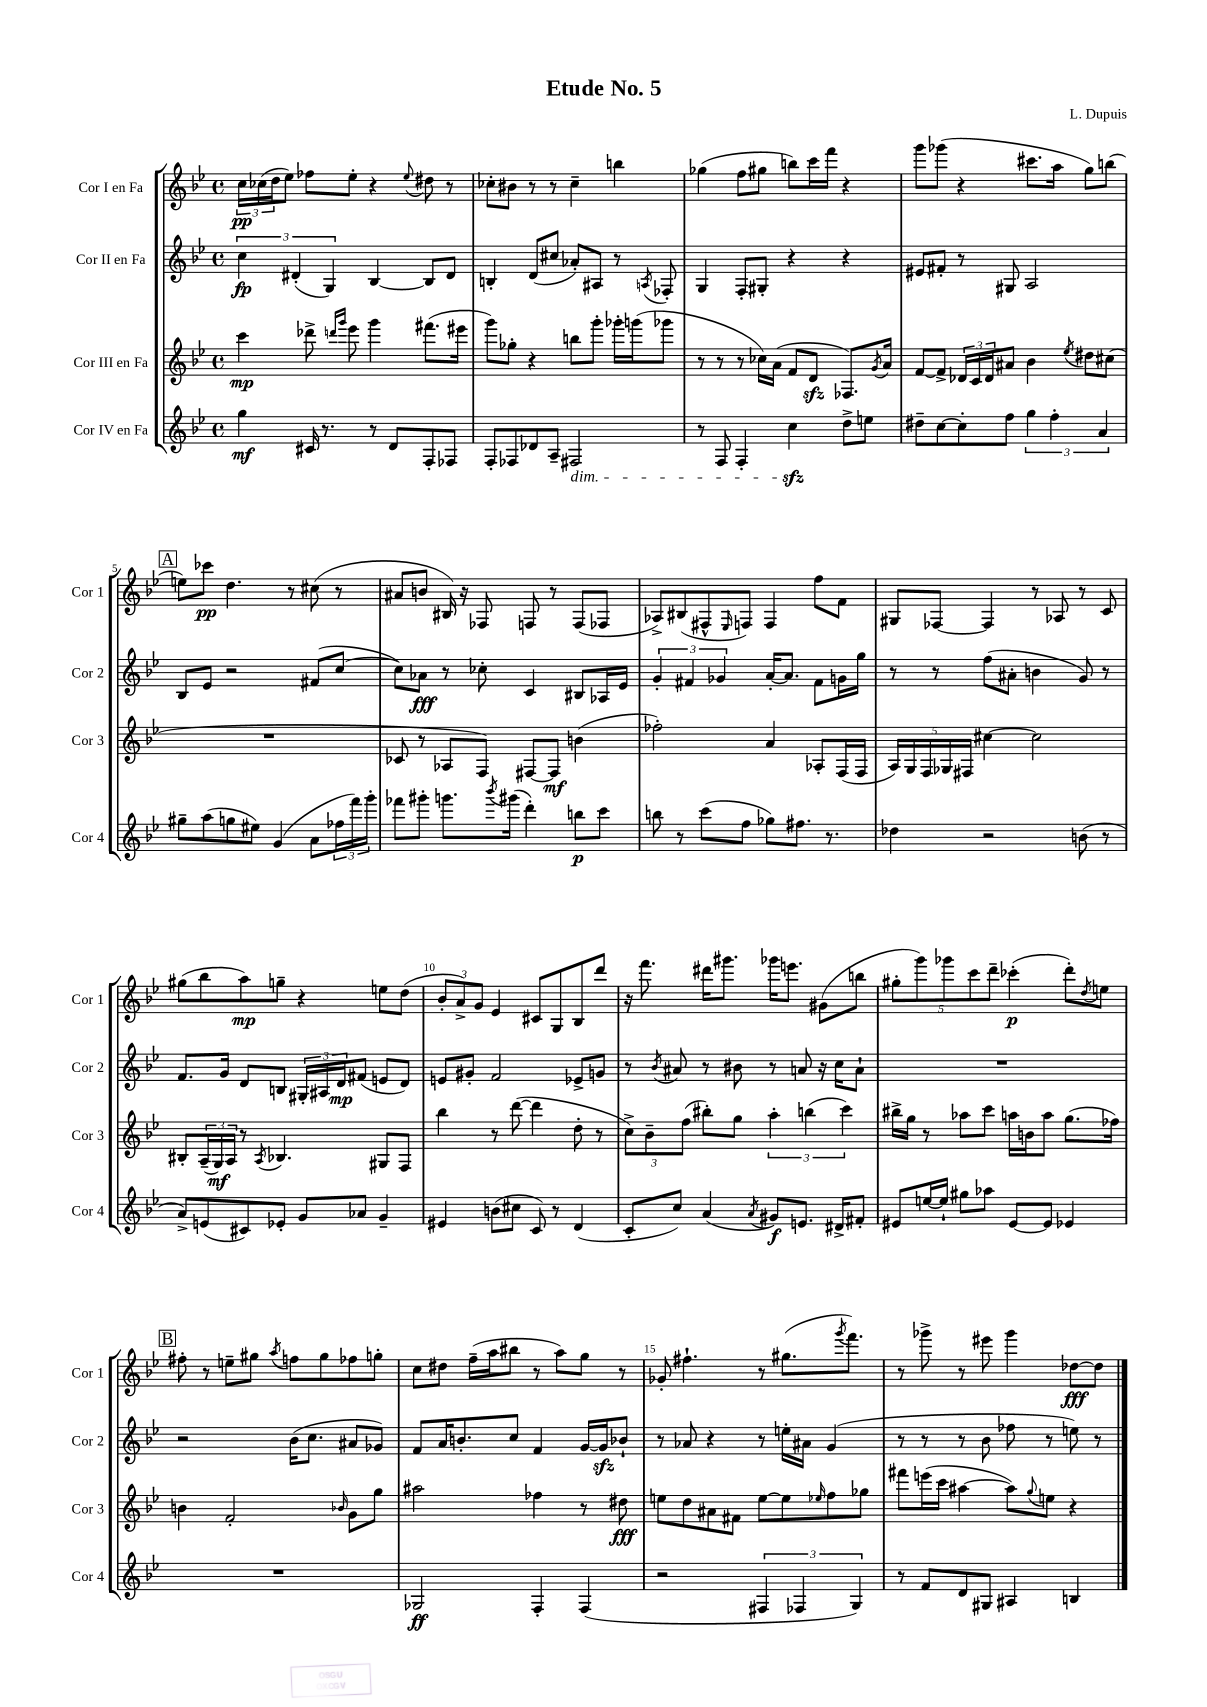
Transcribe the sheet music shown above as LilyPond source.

\header { title = "Etude No. 5" composer = "L. Dupuis" }
<<
\new StaffGroup <<
\new Staff = "s0" \with { instrumentName = "Cor I en Fa" shortInstrumentName = "Cor 1" } {
    \clef treble \key bes \major \defaultTimeSignature \time 4/4
    \tuplet 3/2 { c''16\pp ces''16( d''16 } ees''8) fes''8 ees''8-. r4 \appoggiatura { ees''8 } dis''8 r8 |
    ces''8-. bis'8 r8 r8 ces''4-- b''4 |
    ges''4( f''8 gis''8 b''8) c'''16 f'''16 r4 |
    g'''8 ges'''8( r4 cis'''8. a''16 g''8) b''8( |
    \mark \markup { \box "A" } e''8) ces'''8\pp d''4. r8 cis''8( r8 |
    ais'8 b'8 bis16) r16 fes8 f8 r8 f8( fes8 |
    aes8->) bis8( fis8-^ \grace { ees16 } f8) f4 f''8 f'8 |
    gis8 fes8~ fes4 r8 aes8 r8 c'8 |
    gis''8( bes''8 a''8\mp) g''8-- r4 e''8 d''8( |
    \tuplet 3/2 { bes'8-. a'8->) g'8 } ees'4 cis'8 g8 bes8 d'''8 |
    r16 f'''8. dis'''16 gis'''8. ges'''16 e'''8. gis'8( b''8 |
    \tuplet 5/4 { gis''8-. g'''8) ges'''8 c'''8 d'''8-- } ces'''4-.\p( d'''8-.) \acciaccatura { d''8 } e''8 |
    \mark \markup { \box "B" } fis''8-. r8 e''8-- gis''8 \acciaccatura { a''8 } f''8 gis''8 fes''8 g''8-. |
    c''8 dis''8 f''16--( a''16 bis''8 r8 a''8) g''8 r8 |
    ges'8-. fis''4.-! r8 gis''8.( \acciaccatura { g'''8 } f'''8.) |
    r8 ges'''8-> r8 eis'''8 ges'''4 des''8~\fff des''8 \bar "|." |
}
\new Staff = "s1" \with { instrumentName = "Cor II en Fa" shortInstrumentName = "Cor 2" } {
    \clef treble \key bes \major \defaultTimeSignature \time 4/4
    \tuplet 3/2 { c''4\fp dis'4-.( g4) } bes4~ bes8 dis'8 |
    b4-. d'8( cis''8 aes'8-.) ais8 r8 \acciaccatura { a8 } fes8-. |
    g4 f8-. gis8-. r4 r4 |
    eis'8 fis'8-. r8 gis8 a2 |
    \mark \markup { \box "A" } bes8 ees'8 r2 fis'8( c''8~ |
    c''8) aes'8\fff r8 ces''8-. c'4 bis8 aes16 ees'16 |
    \tuplet 3/2 { g'4-. fis'4 ges'4 } a'16~-. a'8. fis'8 g'16 g''16 |
    r8 r8 f''8( ais'8-. b'4 g'8) r8 |
    f'8. g'16 d'8 b8 \tuplet 3/2 { gis16-. ais16 d'16\mp } fis'8( e'8 d'8) |
    e'8 gis'8-. f'2 ees'8-> g'8 |
    r8 \acciaccatura { bes'8 } ais'8 r8 bis'8 r8 a'8 r16 c''16 a'8-! |
    R1 |
    \mark \markup { \box "B" } r2 bes'16( c''8. ais'8 ges'8) |
    f'8 a'16 b'8.-. c''8 f'4 g'16~ g'16\sfz bes'8-! |
    r8 aes'8 r4 r8 e''16-. ais'16 g'4( |
    r8 r8 r8 bes'8 fes''8 r8 e''8) r8 \bar "|." |
}
\new Staff = "s2" \with { instrumentName = "Cor III en Fa" shortInstrumentName = "Cor 3" } {
    \clef treble \key bes \major \defaultTimeSignature \time 4/4
    c'''4\mp des'''8-> \grace { d'''16 g'''16 } ees'''8 g'''4 fis'''8.( eis'''16 |
    g'''8) ges''8-. r4 b''8 g'''8-. ges'''16-. g'''16( ges'''8 |
    r8 r8 r8 ces''16) a'16( f'8 d'8\sfz fes8.) \acciaccatura { g'8 } a'16 |
    f'8~ f'8-> \tuplet 3/2 { des'16 c'16 des'16 } ais'8 bes'4 \acciaccatura { ees''8 } dis''8 cis''8( |
    \mark \markup { \box "A" } R1 |
    ces'8 r8 aes8 f8) fis8~ fis8\mf b'4( |
    fes''2-.) a'4 aes8-. f16( f16 |
    \tuplet 5/4 { a16) g16 f16 ges16 fis16 } cis''4~ cis''2 |
    bis8-. \tuplet 3/2 { a16--( g16\mf) a16 } r8 \acciaccatura { a8 } bes4. gis8 f8 |
    bes''4 r8 d'''8~( d'''4 d''8-. r8 |
    \tuplet 3/2 { c''8->) bes'8-- f''8( } bis''8-.) g''8 \tuplet 3/2 { a''4-. b''4( c'''4) } |
    bis''16-> g''16 r8 aes''8 c'''8 a''16 b'16 a''8 g''8.( fes''16) |
    \mark \markup { \box "B" } b'4 f'2-. \grace { bes'16 } g'8 g''8 |
    ais''2 fes''4 r8 dis''8\fff |
    e''8 d''8 ais'8 fis'8 e''8~ e''8 \grace { ees''16 } f''8 ges''8 |
    fis'''8 e'''16( c'''16 ais''4~ ais''8) \appoggiatura { g''8 } e''8 r4 \bar "|." |
}
\new Staff = "s3" \with { instrumentName = "Cor IV en Fa" shortInstrumentName = "Cor 4" } {
    \clef treble \key bes \major \defaultTimeSignature \time 4/4
    g''4\mf cis'16 r8. r8 d'8 f8-. fes8 |
    f8-. fes8 des'8 a8-- fis2\dim |
    r8 f8 f4-. c''4\sfz\! d''8-> e''8 |
    dis''8-- c''8~ c''8-. f''8 \tuplet 3/2 { g''4 f''4-. a'4 } |
    \mark \markup { \box "A" } gis''8-- a''8( g''8 eis''8) g'4( a'8 \tuplet 3/2 { fes''16 f'''16) g'''16-. } |
    fes'''8 gis'''8-. g'''8. \acciaccatura { bes'''8 } gis'''16( d'''4-.) b''8\p c'''8 |
    b''8 r8 c'''8( f''8 ges''8) fis''8. r8. |
    des''4 r2 b'8( r8 |
    a'8->) e'8( cis'8) ees'8-. g'8 aes'8 g'4-- |
    eis'4 b'8( cis''8 c'8) r8 d'4( |
    c'8-. c''8) a'4( \acciaccatura { a'8 } gis'8\f) e'8. dis'16-> fis'8-. |
    eis'8 e''16~ e''16-! gis''8 aes''8 eis'8~ eis'8 ees'4 |
    \mark \markup { \box "B" } R1 |
    ges2\ff f4-. f4( |
    r2 \tuplet 3/2 { fis4 fes4 g4) } |
    r8 f'8 d'8 gis8 ais4 b4 \bar "|." |
}
>>
>>
\layout { \context { \Score \override BarNumber.break-visibility = ##(#f #t #t) barNumberVisibility = #(every-nth-bar-number-visible 5) } }
